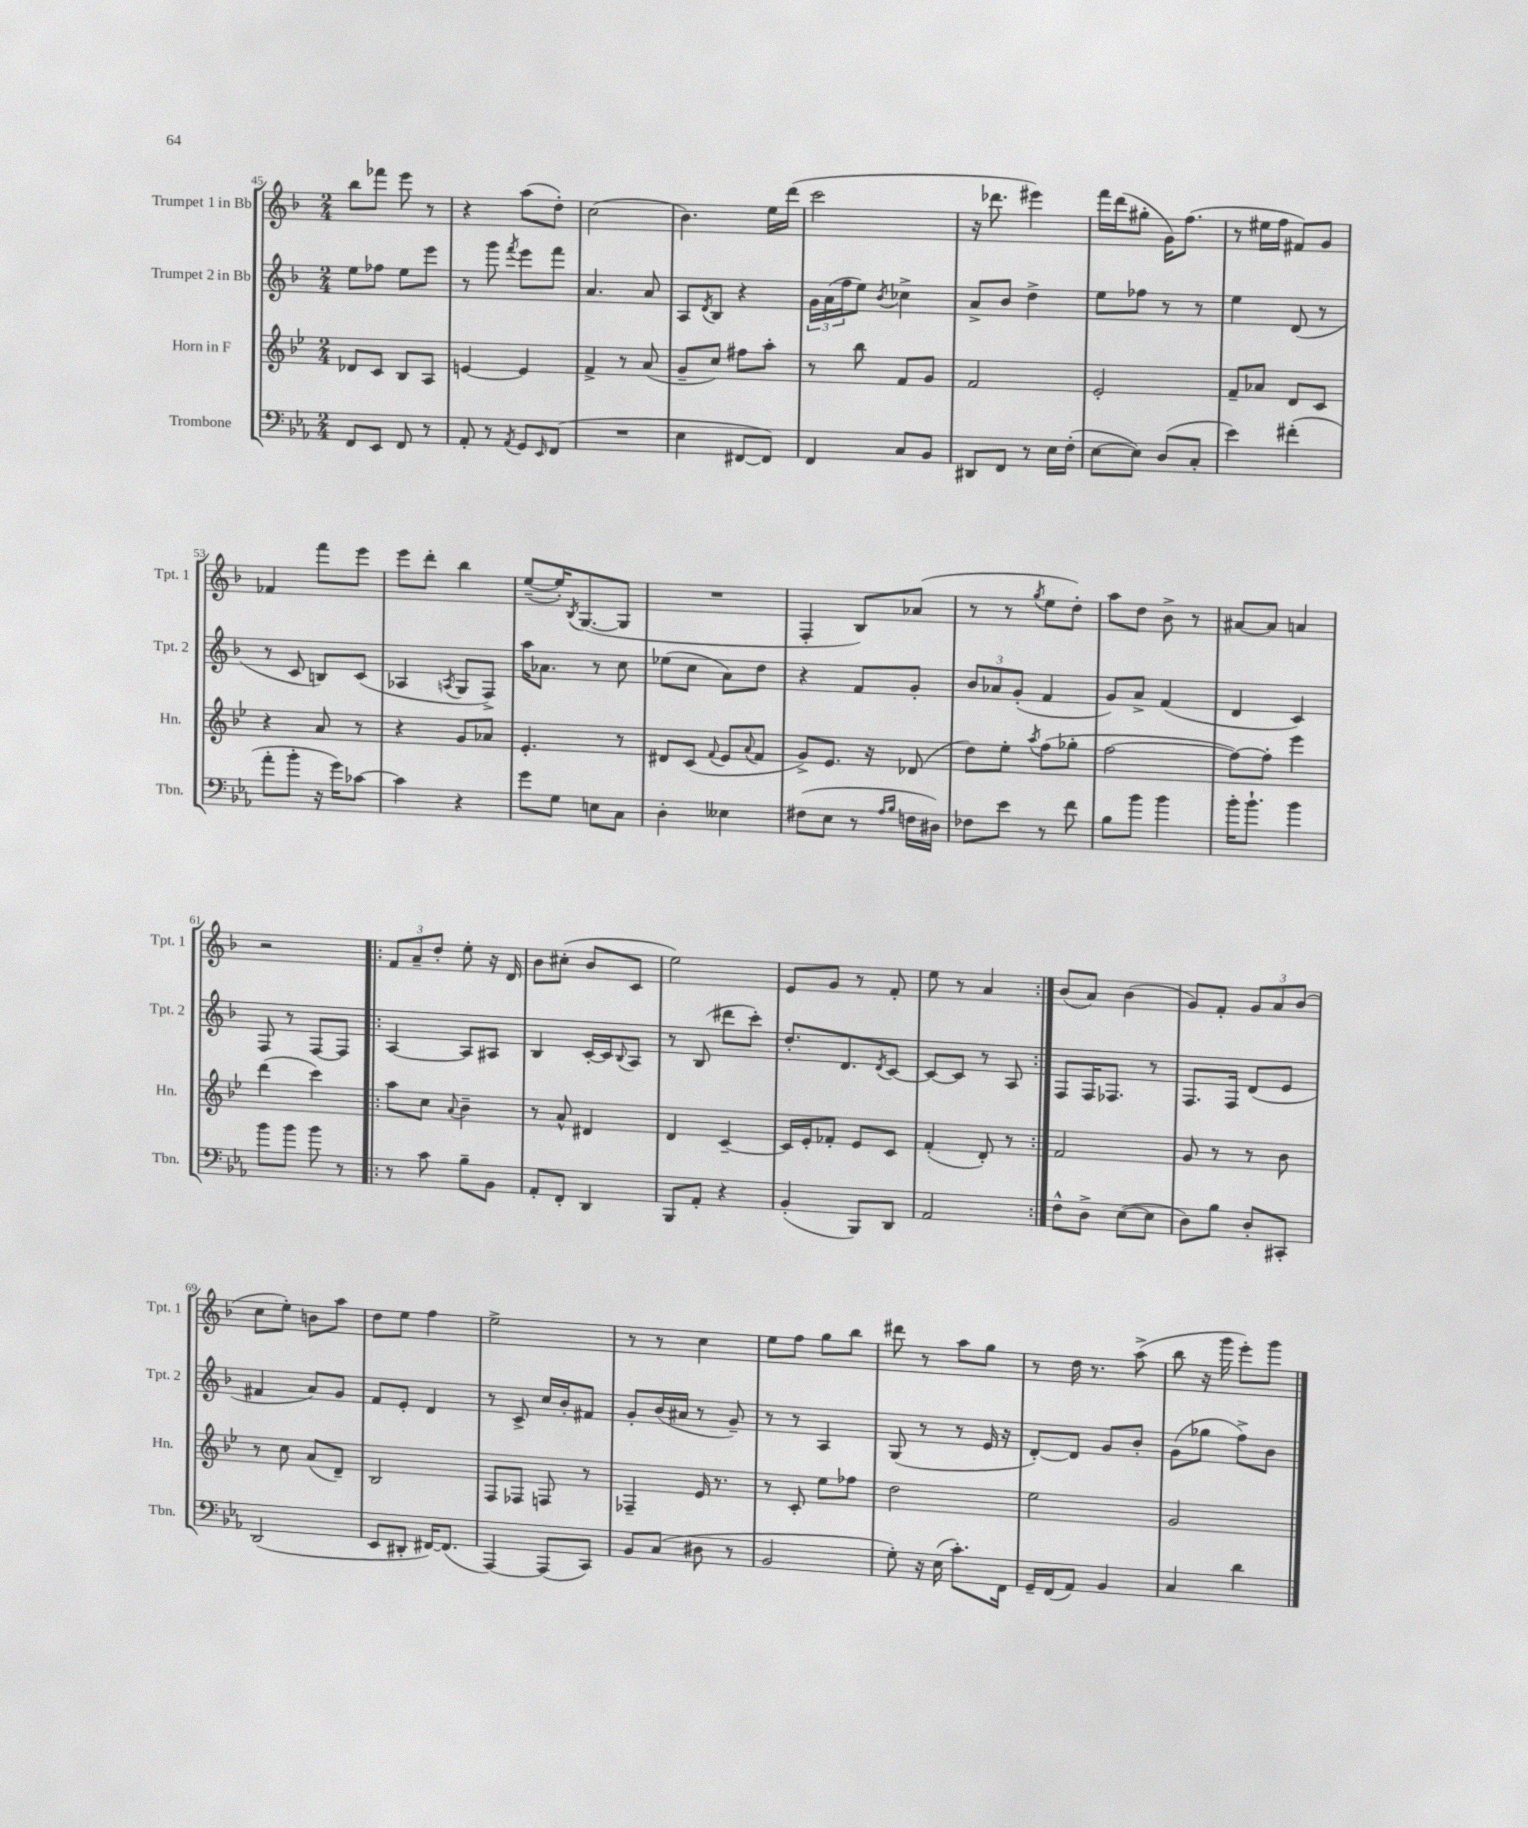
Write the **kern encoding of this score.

**kern	**kern	**kern	**kern
*staff4	*staff3	*staff2	*staff1
*clefF4	*clefG2	*clefG2	*clefG2
*k[b-e-a-]	*k[b-e-]	*k[b-]	*k[b-]
*M2/4	*M2/4	*M2/4	*M2/4
8FF/L	8d-/L	8ee\L	8bb-\L
8EE-/J	8c/J	8ff-\J	8fff-\J
8FF/	8B-/L	8ee\L	8eee\
8r	8A/J	8eee\J	8r
=	=	=	=
8AA-'/	[4e/	8r	4r
8r	.	8ggg\	.
8qAA-/	.	8qfff/	.
8GG/L	4e/]	8eee\L	(8aa\L
16qqEE-/	.	.	.
(8FF/J	.	8fff\J	8dd'\J)
=	=	=	=
2r	4f^/	4.a/	(2cc\
.	8r	.	.
.	(8a/	8a/	.
=	=	=	=
4E-\	8g~/L	8A/L	4.b-\)
.	.	8qd/	.
.	8cc/J)	8B-/J	.
[8FF#/L	8ff#\L	4r	.
8FF#/]J)	8aa'\J	.	16ee\LL
.	.	.	(16ddd\JJ
=	=	=	=
4FF/	8r	24g\LL	2ccc\
.	.	(24a\	.
.	.	24ff\J	.
.	8bb-\	8ee\J)	.
.	.	8qb-/	.
8C/L	8f/L	4cc-^\	.
8BB-/J	8g/J	.	.
=	=	=	=
8DD#/L	2f/	8a^/L	16r
.	.	.	8.ddd-\
8FF/J	.	8b-/J	.
8r	.	4dd^\	4eee#\)
16E-\LL	.	.	.
(16F'\JJ	.	.	.
=	=	=	=
[8E-\L	2e-'/	8ee\L	16fff\LL
.	.	.	(16ddd\J
8E-\]J)	.	8ff-\J	8gg#'\J
(8D/L	.	8r	16g\LK)
.	.	.	(8.ff\J
8C'/J	.	8r	.
=	=	=	=
4e-\)	8f~/L	4ee\	8r
.	8a-/J	.	16ee#\LL
.	.	.	16ff\JJ
(4f#'\	8d/L	(8d/	8f#/L)
.	8c/J	8r	8g/J
=	=	=	=
8a-'\L	4r	8r	4f-/
8b-'\J	.	8c/	.
16r	8a/	8B/L)	8fff\L
16g\LK)	.	.	.
[8c-\J	8r	(8c/J	8eee\J
=	=	=	=
4c-\]	4r	4A-/	8eee\L
.	.	.	8ddd'\J
.	.	8qA/	.
4r	8g/L	8G/L	4bb-\
.	8a-/J	8F^/J)	.
=	=	=	=
8g\L	4.e-'/	16aa\LK	([8ee~/L
.	.	8.a-\J	.
8G\J	.	.	16ee'/]K)
.	.	.	8qB-/
.	.	.	([8.G/
8E\L	.	8r	.
8C\J	8r	8cc\	8G/]J
=	=	=	=
4D'\	8d#/L	(8ee-\L	2r
.	(8c/J	8cc\J	.
.	8qqf/	.	.
4E--\	8e-/L	8a\L)	.
.	8qqa/	.	.
.	8f/J	8dd\J	.
=	=	=	=
(8F#\L	8g^/L)	4r	4F'/
8E-\J	8.e-/J	.	.
8r	.	8f/L	8B-/L)
.	16r	.	.
16qqA-/LL	.	.	.
16qqB-/JJ	.	.	.
16F\LL	(8d-/	8g'/J	(8a-/J
16D#\JJ)	.	.	.
=	=	=	=
8F-\L	8dd\L)	12b-/L	8r
.	.	12a-/	.
8e-\J	8ee-'\J	.	8r
.	.	(12g'/J	.
.	8qaa/	.	8qgg/
8r	(8ff\L	4f/	8ee\L
8f\	8gg-'\J	.	8dd'\J)
=	=	=	=
8B-\L	[2ff\	8g/L)	8aa\L
8b-\J	.	8a^/J	8dd\J
4b-\	.	(4f/	8b-^\
.	.	.	8r
=	=	=	=
16b-'\LK	8ff\_L)	4d/	[8a#/L
8.b-`\J	.	.	.
.	8ff'\]J	.	8a#/]J
4b-\	4eee-\	4c/)	4a/
=	=	=	=
8b-\L	(4ddd\	8F/	2r
8b-\J	.	8r	.
8b-\	4ccc\)	[8F/L	.
8r	.	8F/]J	.
=!|:	=!|:	=!|:	=!|:
8r	8aa\L	[4A/	12f/L
.	.	.	12a~/
8c\	8cc\J	.	.
.	.	.	12dd'/J
.	8qqa/	.	.
8B-~\L	4b-~\	8A/]L	8ee'\
8BB-\J	.	8A#/J	16r
.	.	.	16d/
=	=	=	=
8AA-'/L	8r	4B-/	8b-\L
8FF'/J	8a^^/	.	(8cc#'\J
4DD/	4d#/	[16c'/LL	8b-/L
.	.	16c/]J	.
.	.	8qqB-/	.
.	.	8A/J	8c/J
=	=	=	=
8BBB-/L	4d/	8r	2ee\)
8AA-'/J	.	(8B-/	.
4r	[4c~/	8ddd#\L	.
.	.	8ccc'\J)	.
=	=	=	=
(4BB-'/	16c/]LL	8.dd'/L	8e/L
.	16e-'/J	.	.
.	8f-'/J	.	8g/J
.	.	8.d/	.
8BBB-/L)	8e-/L	.	8r
.	.	8qd/	.
8DD/J	8c/J	[8c/J	8f'/
=	=	=	=
2AA-/	(4f'/	8c/_L	8ee\
.	.	8c/]J	8r
.	8d'/)	8r	4a/
.	8r	8A/	.
=:|!	=:|!	=:|!	=:|!
8F^^\L	2f/	8F/L	(8b-/L
8D^\J	.	16F/K	8a/J)
.	.	8.F-/J	.
([8E-\L	.	.	(4b-\
8E-\]J	.	8r	.
=	=	=	=
8D\L)	8g/	8.F/L	8g/L)
8B-\J	8r	.	8f'/J
.	.	16F/Jk	.
8D'/L	8r	(8d/L	12g/L
.	.	.	12a/
8CC#'/J	8b-\	8e/J	.
.	.	.	(12b-/J
=	=	=	=
(2DD/	8r	4f#/	8cc\L
.	8cc\	.	8ee'\J)
.	(8a/L	8a/L)	8b\L
.	8d~/J)	8g/J	8aa\J
=	=	=	=
8EE-/L	2B-/	8f/L	8dd\L
8DD#'/J	.	8e'/J	8ee\J
[16FF#/LK)	.	4d/	4ff\
(8.FF#/]J	.	.	.
=	=	=	=
[4AAA-/)	8F/L	8r	2ee^\
.	8F-/J	8c^/	.
(8AAA-/]L	8F/	16cc/LL	.
.	.	16b-'/J	.
8CC/J)	8r	8f#/J	.
=	=	=	=
8BB-/L	4F-~/	8g'/L	8r
(8C/J	.	(16b-/L	8r
.	.	16a#/JJ	.
8D#\	16e-/	8r	4cc\
.	8.r	.	.
8r	.	8g~/)	.
=	=	=	=
2BB-/	8r	8r	8ee\L
.	8c'/	8r	8ff\J
.	8ee-\L	4A/	8gg\L
.	8ff-\J	.	8bb-\J
=	=	=	=
8G'\)	2dd\	(8G/	8ddd#\
16r	.	8r	8r
(16E-\	.	.	.
8.c'\L)	.	8r	8aa\L
.	.	16e/	8gg\J
16FF\Jk	.	16r	.
=	=	=	=
16GG~/LL	2ee-\	[8d'/L)	8r
(16FF/J	.	.	.
8AA-/J)	.	8d/]J	16dd\
.	.	.	8.r
4BB-/	.	8g/L	.
.	.	8b-'/J	(8aa^\
=	=	=	=
4C/	2g/	(8g\L	8bb-\
.	.	8gg-\J	16r
.	.	.	16ggg\
4d\	.	8ff^\L)	8eee'\L)
.	.	8b-\J	8ggg\J
==	==	==	==
*-	*-	*-	*-
